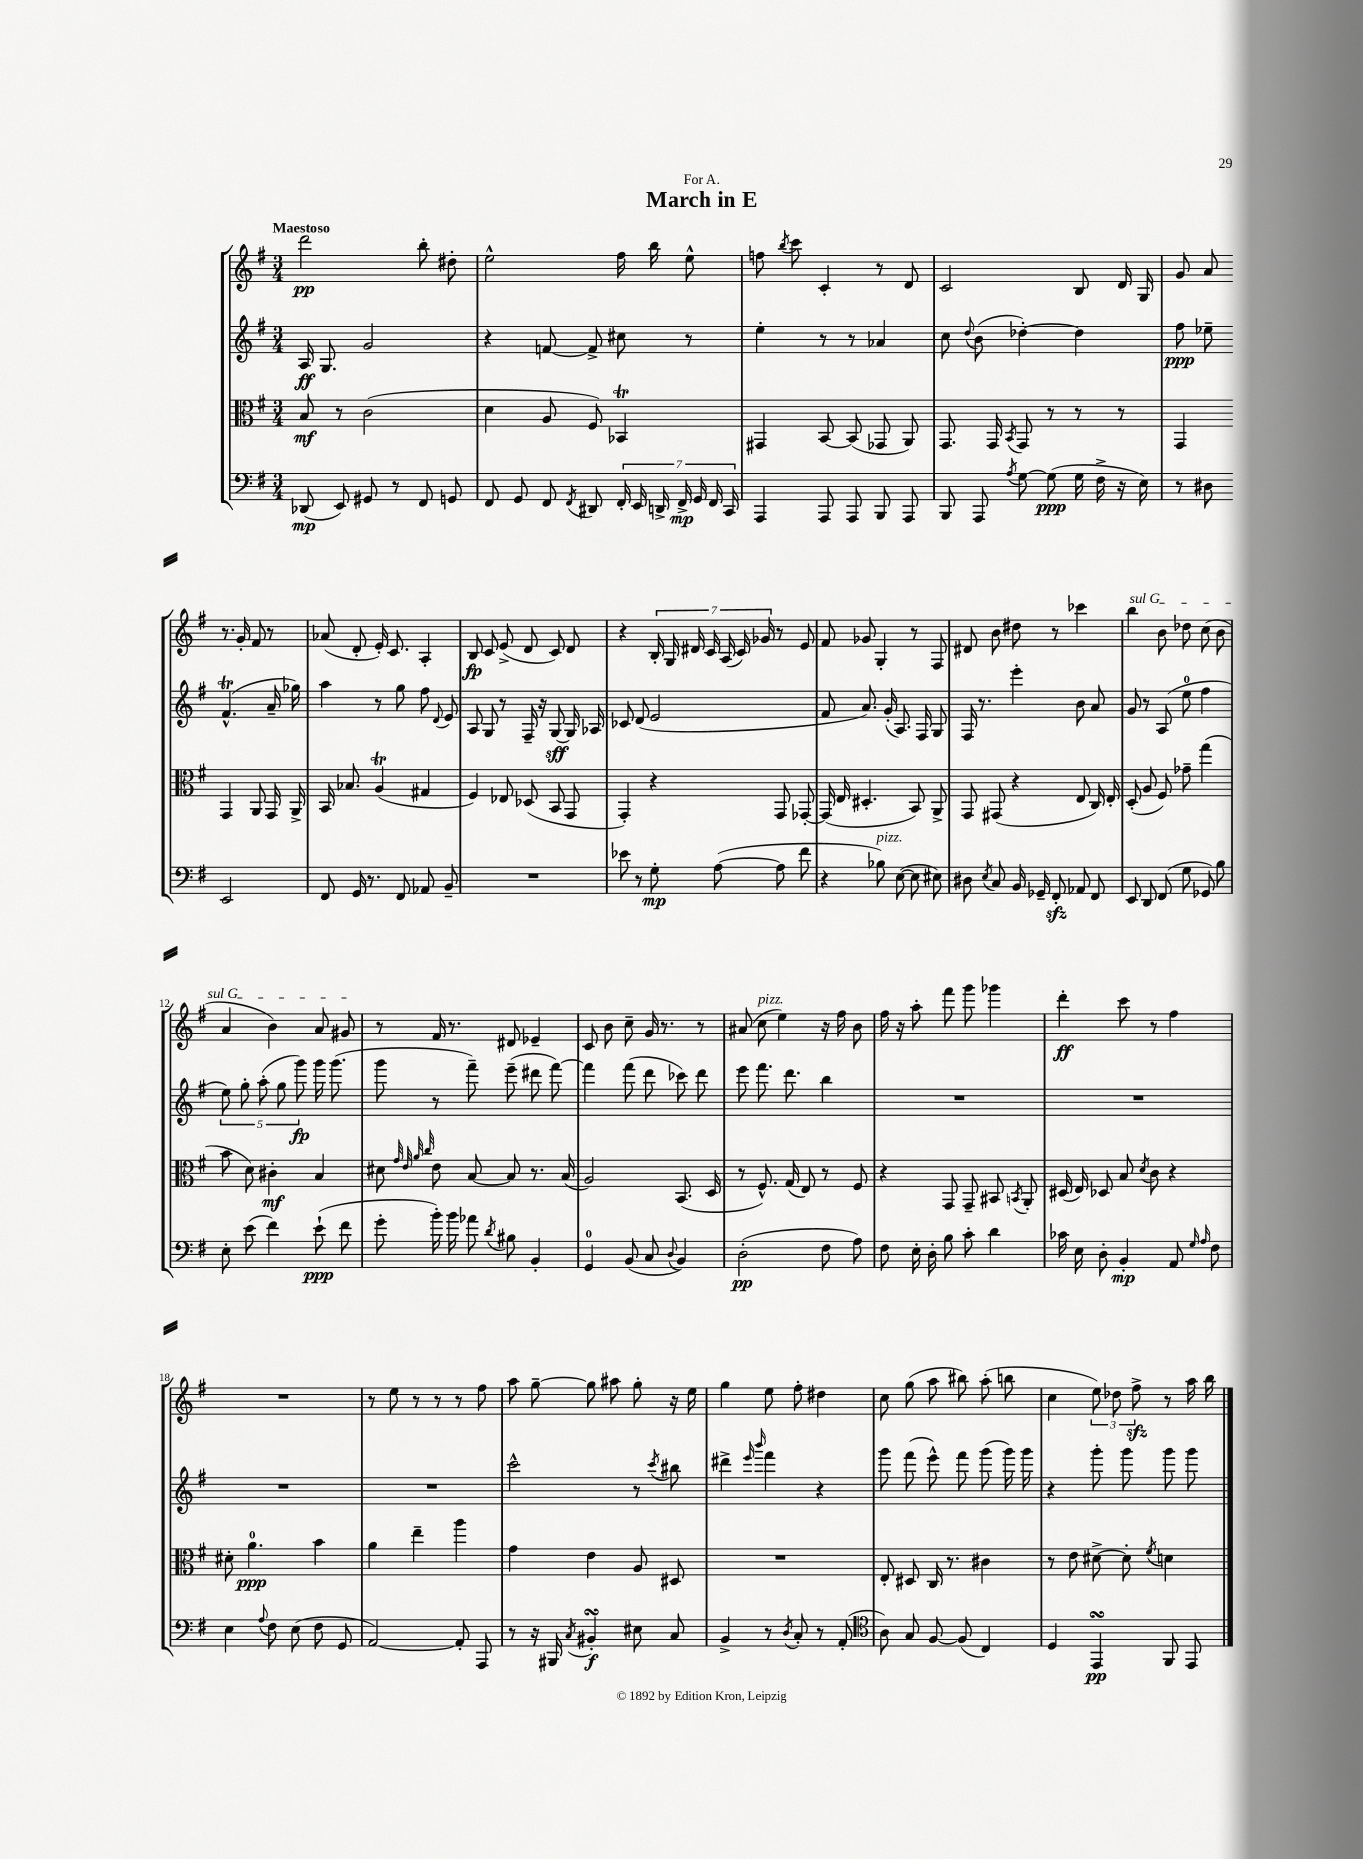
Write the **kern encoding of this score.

**kern	**dynam	**kern	**dynam	**kern	**dynam	**kern	**dynam
*part4	*part4	*part3	*part3	*part2	*part2	*part1	*part1
*staff4	*staff4	*staff3	*staff3	*staff2	*staff2	*staff1	*staff1
*clefF4	*	*clefC3	*	*clefG2	*	*clefG2	*
*k[f#]	*	*k[f#]	*	*k[f#]	*	*k[f#]	*
*M3/4	*	*M3/4	*	*M3/4	*	*M3/4	*
=1	=1	=1	=1	=1	=1	=1	=1
!	!	!	!	!	!	!LO:TX:a:B:t=Maestoso	!
(8DD-X/	mp	8B/	mf	16A/	ff	2ddd\	pp
.	.	.	.	8.G/	.	.	.
8EE/)	.	8r	.	.	.	.	.
8GG#X/	.	(2c\	.	2g/	.	.	.
8r	.	.	.	.	.	.	.
8FF#/	.	.	.	.	.	8bb'\	.
8GGn/	.	.	.	.	.	8dd#X'\	.
=2	=2	=2	=2	=2	=2	=2	=2
8FF#/	.	4d\	.	4r	.	2ee^^\	.
8GG/	.	.	.	.	.	.	.
8FF#/	.	8A/	.	[8fn/	.	.	.
8qFF#/	.	.	.	.	.	.	.
8DD#X/	.	8F#/)	.	8f^/]	.	.	.
28FF#'/	.	4BB-XT/	.	8cc#X\	.	16ff#\	.
28EE/	.	.	.	.	.	.	.
.	.	.	.	.	.	16bb\	.
28DDn^/	.	.	.	.	.	.	.
28FF#^/	mp	.	.	.	.	.	.
.	.	.	.	8r	.	8ee^^\	.
28GG/	.	.	.	.	.	.	.
28FF#/	.	.	.	.	.	.	.
28CC/	.	.	.	.	.	.	.
=3	=3	=3	=3	=3	=3	=3	=3
4AAA/	.	4GG#X/	.	4ee'\	.	8ffn\	.
.	.	.	.	.	.	8qbb/	.
.	.	.	.	.	.	8ccc\	.
8AAA/	.	[8BB/	.	8r	.	4c'/	.
8AAA/	.	(8BB/]	.	8r	.	.	.
8BBB/	.	8GG-X/	.	4a-X/	.	8r	.
8AAA/	.	8AA/)	.	.	.	8d/	.
=4	=4	=4	=4	=4	=4	=4	=4
8BBB/	.	8.GG/	.	8cc\	.	2c/	.
.	.	.	.	8qqdd/	.	.	.
8AAA/	.	.	.	(8b\	.	.	.
.	.	16GG/	.	.	.	.	.
8qA/	.	8qBB/	.	.	.	.	.
[8G\	.	8GG/	.	[4dd-X'\)	.	.	.
(8G\]	ppp	8r	.	.	.	.	.
16G\	.	8r	.	4dd-\]	.	8B/	.
16F#^\	.	.	.	.	.	.	.
16r	.	8r	.	.	.	16d/	.
16E\)	.	.	.	.	.	16G/	.
=5	=5	=5	=5	=5	=5	=5	=5
8r	.	4GG/	.	8ff#\	ppp	8g/	.
8D#X\	.	.	.	8ee-X~\	.	8a/	.
2EE/	.	4GG/	.	(4.f#t^^/	.	8.r	.
.	.	.	.	.	.	16g'/	.
.	.	8AA/	.	.	.	8f#/	.
.	.	16GG/	.	16a~/	.	8r	.
.	.	16AA^/	.	16gg-X\)	.	.	.
!!LO:LB:g=z
=6	=6	=6	=6	=6	=6	=6	=6
8FF#/	.	16BB/	.	4aa\	.	(8a-X/	.
.	.	8.B-X/	.	.	.	.	.
16GG/	.	.	.	.	.	8d'/	.
8.r	.	.	.	.	.	.	.
.	.	(4AT/	.	8r	.	16e'/)	.
.	.	.	.	.	.	8.c/	.
8FF#/	.	.	.	8gg\	.	.	.
8AA-X/	.	4G#X/	.	8ff#\	.	4A'/	.
.	.	.	.	8qqd/	.	.	.
8BB~/	.	.	.	8e/	.	.	.
=7	=7	=7	=7	=7	=7	=7	=7
2.r	.	4F#/)	.	8A/	.	8B/	fp
.	.	.	.	8G/	.	8c/	.
.	.	8E-X/	.	8r	.	(8e^/	.
.	.	(8D-X/	.	16F#~/	.	8d/	.
.	.	.	.	16r	.	.	.
.	.	8BB/	.	[8G/	sff	8c/)	.
.	.	8GG/	.	16G/]	.	8d/	.
.	.	.	.	16A-X/	.	.	.
=8	=8	=8	=8	=8	=8	=8	=8
8e-X\	.	4GG'/)	.	8c-X/	.	4r	.
8r	.	.	.	(8d/	.	.	.
8G'\	mp	4r	.	2e/	.	28B'/	.
.	.	.	.	.	.	28G/	.
.	.	.	.	.	.	28d#X/	.
.	.	.	.	.	.	28c/	.
([8A\	.	.	.	.	.	.	.
.	.	.	.	.	.	(28A/	.
.	.	.	.	.	.	28c/)	.
.	.	.	.	.	.	28g-X/	.
8A\]	.	8GG/	.	.	.	8r	.
8f#\	.	[8GG-X'/	.	.	.	8e/	.
=9	=9	=9	=9	=9	=9	=9	=9
4r	.	(16GG-/]	.	8f#/	.	8f#/	.
.	.	16E/	.	.	.	.	.
.	.	4.D#X'/	.	8.a/)	.	8g-X/	.
!LO:TX:a:i:t=pizz.	!	!	!	!	!	!	!
8B-X\)	.	.	.	.	.	4G'/	.
.	.	.	.	(16g'/	.	.	.
([8E\	.	.	.	8.A/)	.	.	.
8E\]	.	8BB/)	.	.	.	8r	.
.	.	.	.	16F#/	.	.	.
8E#X\)	.	8AA^/	.	8G/	.	8F#/	.
=10	=10	=10	=10	=10	=10	=10	=10
8D#X\	.	8GG/	.	16F#/	.	8d#X/	.
.	.	.	.	8.r	.	.	.
8qE/	.	.	.	.	.	.	.
8C/	.	(8GG#X/	.	.	.	8b\	.
16BB/	.	4r	.	4eee'\	.	8dd#X\	.
16GG-X~/	.	.	.	.	.	.	.
8FF#zz'/	.	.	.	.	.	8r	.
8AA-X/	.	8E/	.	8b\	.	4ccc-X\	.
8FF#/	.	16C/)	.	8a/	.	.	.
.	.	16E'/	.	.	.	.	.
=11	=11	=11	=11	=11	=11	=11	=11
!	!	!	!	!	!	!LO:TX:a:i:t=sul G	!
8EE/	.	(8D'/	.	8g/	.	4bb\	.
8DD/	.	8A/	.	8r	.	.	.
(8FF#/	.	8F#/)	.	(8A/	.	8b\	.
8G\	.	8g-X~\	.	8ee\	.	8dd-X\	.
8GG-X/)	.	(4gg\	.	4ff#\	.	(8cc\	.
8B\	.	.	.	.	.	8b\	.
!!LO:LB:g=z
=12	=12	=12	=12	=12	=12	=12	=12
8E'\	.	8b\	.	10ee\)	.	4a/	.
.	.	.	.	10gg'\	.	.	.
(8e\	.	8d\)	.	.	.	.	.
.	.	.	.	(10aa'\	.	.	.
4f#\)	.	4c#X'\	mf	.	.	4b\)	.
.	.	.	.	10gg\	.	.	.
.	.	.	.	10ggg\)	fp	.	.
(8e`\	ppp	4B/	.	16ggg\	.	8a/	.
.	.	.	.	(8.ggg\	.	.	.
8f#\	.	.	.	.	.	8g#X/	.
=13	=13	=13	=13	=13	=13	=13	=13
8g'\	.	8d#X\	.	8ggg\	.	8r	.
.	.	32qqg/	.	.	.	.	.
.	.	32qqe/	.	.	.	.	.
.	.	32qqa/	.	.	.	.	.
.	.	32qqcc/	.	.	.	.	.
16b'\)	.	8e\	.	8r	.	16f#/	.
16b\	.	.	.	.	.	8.r	.
8a-X\	.	[8B/	.	8fff#~\)	.	.	.
8qd/	.	.	.	.	.	.	.
8B#X\	.	8B/]	.	(8eee~\	.	8d#X/	.
4BB'/	.	8.r	.	8ddd#X\	.	4e-X~/	.
.	.	.	.	[8fff#\)	.	.	.
.	.	(16B/	.	.	.	.	.
=14	=14	=14	=14	=14	=14	=14	=14
4GG/	.	2A/)	.	4fff#\]	.	8c/	.
.	.	.	.	.	.	8b\	.
(8BB/	.	.	.	(8fff#\	.	8cc~\	.
8C/	.	.	.	8ddd\	.	16g/	.
.	.	.	.	.	.	8.r	.
8qqD/	.	.	.	.	.	.	.
4BB/)	.	(8.BB/	.	8ccc-X\)	.	.	.
.	.	.	.	8ddd\	.	8r	.
.	.	16D/	.	.	.	.	.
=15	=15	=15	=15	=15	=15	=15	=15
(2D'\	pp	8r	.	8eee\	.	(8a#X/	.
!	!	!	!	!	!	!LO:TX:a:i:t=pizz.	!
.	.	8.F#^^/)	.	8.fff#\	.	8cc\	.
.	.	.	.	.	.	4ee\)	.
.	.	(16G/	.	8.ddd\	.	.	.
.	.	8E/)	.	.	.	.	.
8F#\	.	8r	.	4bb\	.	16r	.
.	.	.	.	.	.	16ff#\	.
8A\)	.	8F#/	.	.	.	8b\	.
=16	=16	=16	=16	=16	=16	=16	=16
8F#\	.	4r	.	2.r	.	16ff#\	.
.	.	.	.	.	.	16r	.
16E'\	.	.	.	.	.	8aa'\	.
16D'\	.	.	.	.	.	.	.
8B\	.	8GG/	.	.	.	8fff#\	.
8c'\	.	8GG~/	.	.	.	8ggg\	.
4d\	.	8BB#X/	.	.	.	4ggg-X\	.
.	.	8qBBn/	.	.	.	.	.
.	.	8AA'/	.	.	.	.	.
=17	=17	=17	=17	=17	=17	=17	=17
16c-X\	.	(16D#X/	.	2.r	.	4ddd'\	ff
16E\	.	16E/)	.	.	.	.	.
8D'\	.	8D-X/	.	.	.	.	.
4BB'/	mp	8B/	.	.	.	8ccc\	.
.	.	8qd/	.	.	.	.	.
.	.	8c\	.	.	.	8r	.
8AA/	.	4r	.	.	.	4ff#\	.
16qqG/	.	.	.	.	.	.	.
16qqA/	.	.	.	.	.	.	.
8F#\	.	.	.	.	.	.	.
!!LO:LB:g=z
=18	=18	=18	=18	=18	=18	=18	=18
4E\	.	8d#X'\	.	2.r	.	2.r	.
.	.	4.a\	ppp	.	.	.	.
8qqA/	.	.	.	.	.	.	.
8F#\	.	.	.	.	.	.	.
(8E\	.	.	.	.	.	.	.
8F#\	.	4b\	.	.	.	.	.
8GG/	.	.	.	.	.	.	.
=19	=19	=19	=19	=19	=19	=19	=19
[2AA/)	.	4a\	.	2.r	.	8r	.
.	.	.	.	.	.	8ee\	.
.	.	4ee~\	.	.	.	8r	.
.	.	.	.	.	.	8r	.
8AA'/]	.	4aa\	.	.	.	8r	.
8AAA/	.	.	.	.	.	8ff#\	.
=20	=20	=20	=20	=20	=20	=20	=20
8r	.	4g\	.	2ccc^^\	.	8aa\	.
16r	.	.	.	.	.	[8gg~\	.
16BBB#X/	.	.	.	.	.	.	.
8qC/	.	.	.	.	.	.	.
4BB#XsSsS'/	f	4e\	.	.	.	8gg\]	.
.	.	.	.	.	.	8aa#X\	.
8E#X\	.	8A/	.	8r	.	8gg'\	.
.	.	.	.	8qccc/	.	.	.
8C/	.	8D#X/	.	8bb#X\	.	16r	.
.	.	.	.	.	.	16ee\	.
=21	=21	=21	=21	=21	=21	=21	=21
4BB^/	.	2.r	.	4ddd#X^\	.	4gg\	.
.	.	.	.	16qqeee/	.	.	.
.	.	.	.	16qqbbb/	.	.	.
8r	.	.	.	4fff#\	.	8ee\	.
8qD/	.	.	.	.	.	.	.
8C'/	.	.	.	.	.	8ff#'\	.
8r	.	.	.	4r	.	4dd#X\	.
(8AA'/	.	.	.	.	.	.	.
=22	=22	=22	=22	=22	=22	=22	=22
*clefC4	*	*	*	*	*	*	*
8A\)	.	8E'/	.	8ggg\	.	8cc\	.
8G/	.	8D#X/	.	(8fff#\	.	(8gg\	.
[8F#/	.	16C/	.	8eee^^\)	.	8aa\	.
.	.	8.r	.	.	.	.	.
(8F#/]	.	.	.	8fff#\	.	8bb#X\)	.
4C/)	.	4c#X\	.	(8ggg\	.	(8aa'\	.
.	.	.	.	16ggg\)	.	8bbn\	.
.	.	.	.	16ggg\	.	.	.
=23	=23	=23	=23	=23	=23	=23	=23
4D/	.	8r	.	4r	.	4cc\	.
.	.	8e\	.	.	.	.	.
4EEsSSS/	pp	[8d#X^\	.	8ggg'\	.	12ee\)	.
.	.	.	.	.	.	12dd-X\	.
.	.	8d#'\]	.	8ggg\	.	.	.
.	.	.	.	.	.	12ff#zz^\	.
.	.	8qf#/	.	.	.	.	.
8FF#/	.	4dn\	.	8ggg\	.	8r	.
8EE/	.	.	.	8ggg\	.	16aa\	.
.	.	.	.	.	.	16bb\	.
==	==	==	==	==	==	==	==
*-	*-	*-	*-	*-	*-	*-	*-
